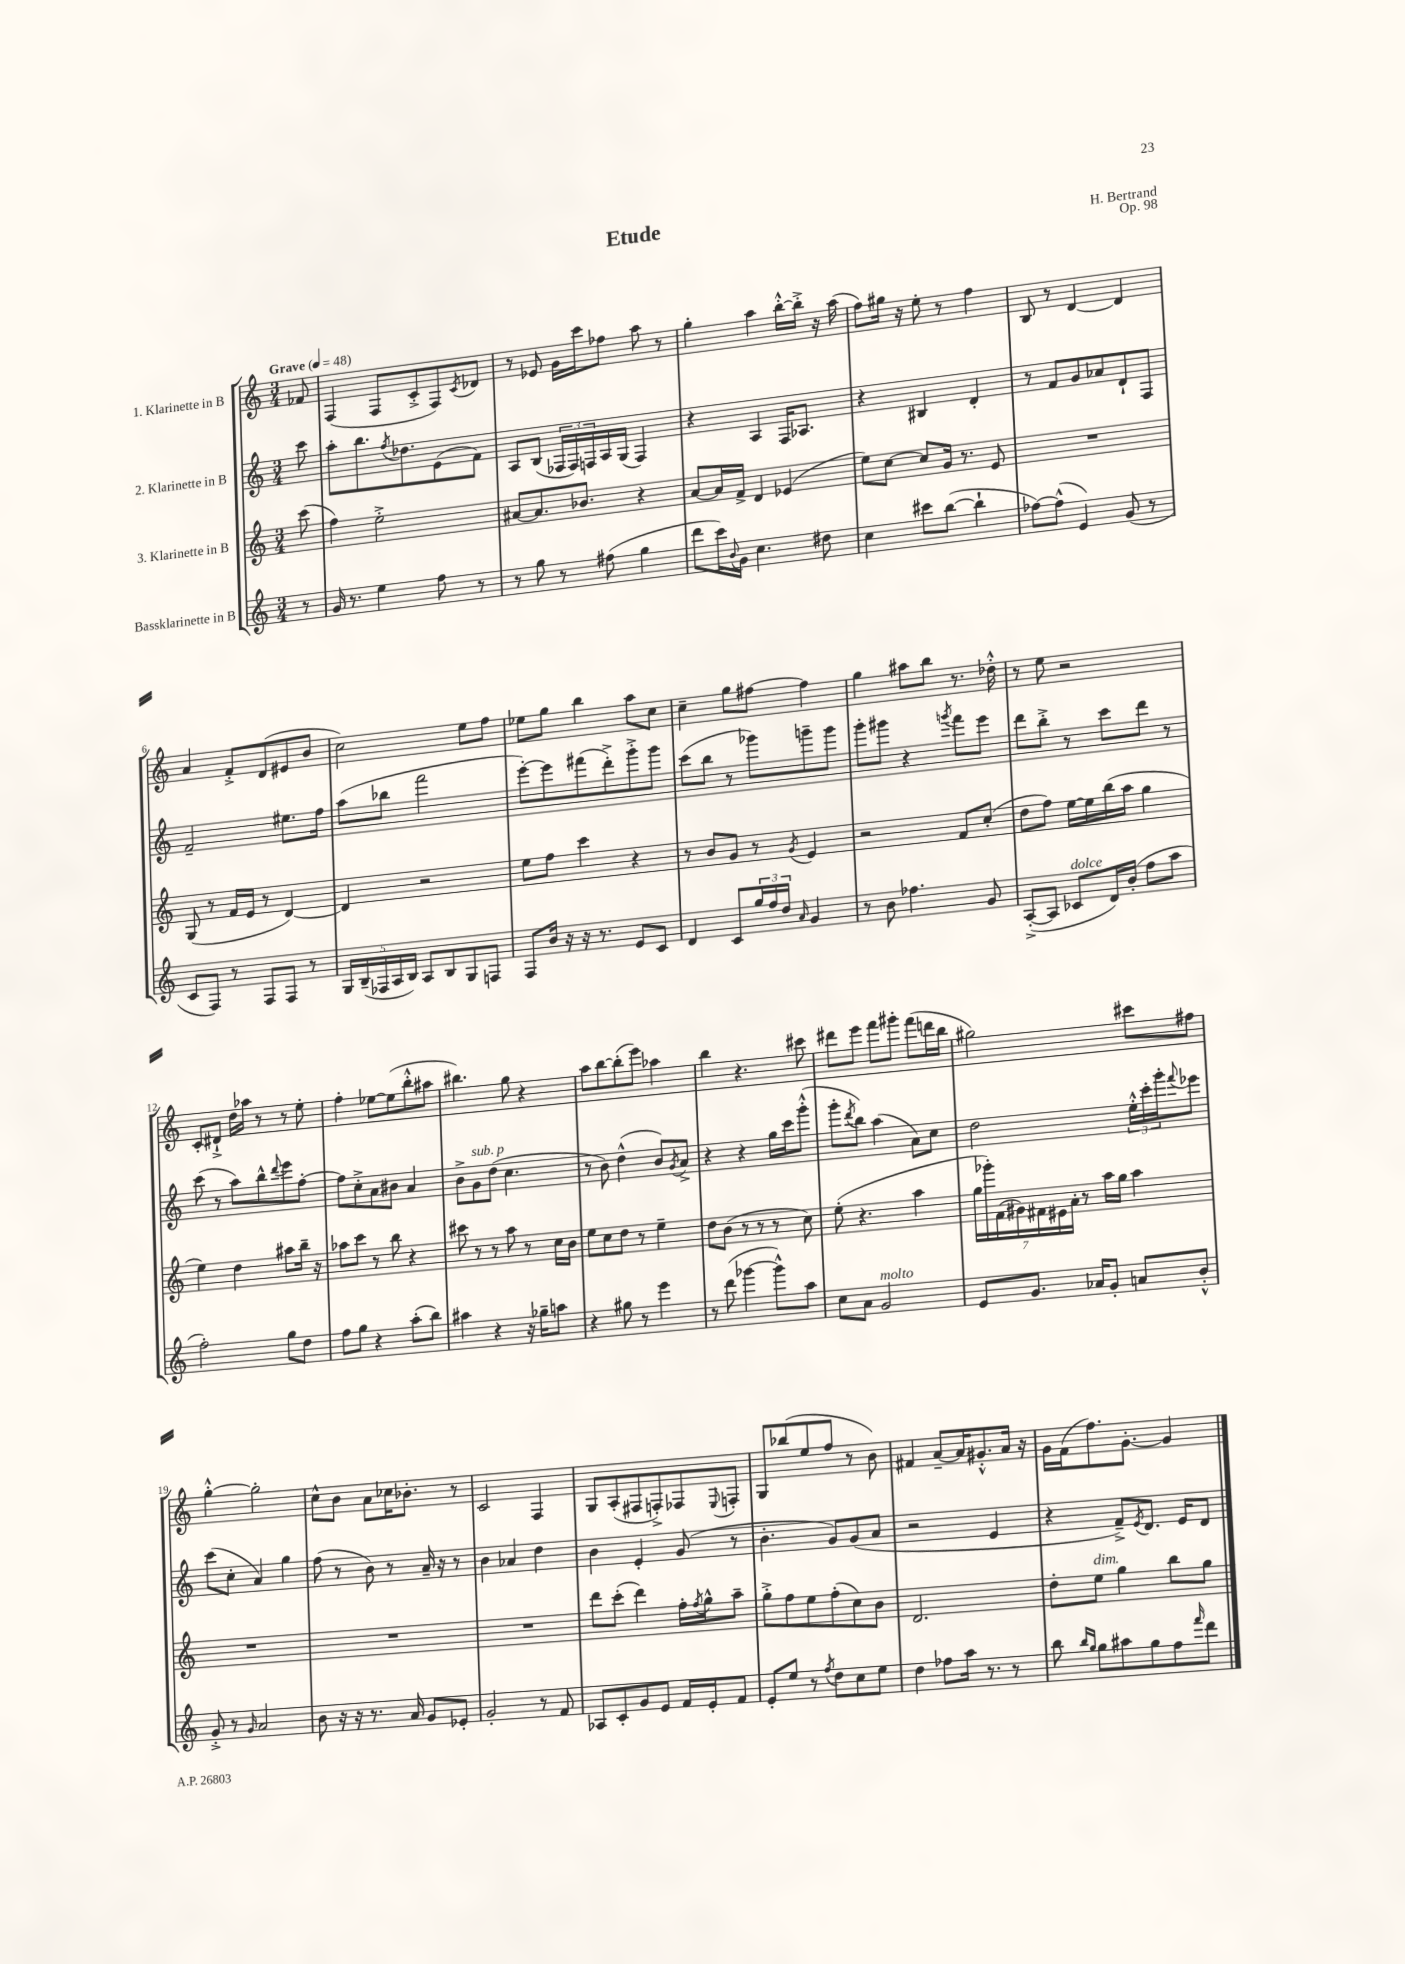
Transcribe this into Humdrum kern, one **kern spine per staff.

**kern	**kern	**kern	**kern
*staff4	*staff3	*staff2	*staff1
*clefG2	*clefG2	*clefG2	*clefG2
*k[]	*k[]	*k[]	*k[]
*M3/4	*M3/4	*M3/4	*M3/4
*MM48	*MM48	*MM48	*MM48
8r	(8ccc\	8ccc\	8f-/
=	=	=	=
16g/	4ff\)	8aa'\L	(4F/
8.r	.	.	.
.	.	8.bb\	.
4ee\	2ee'^\	.	8F/L
.	.	8qff/	.
.	.	8.dd-\	.
.	.	.	8c'^/
8ff\	.	(8e\	8F/)
.	.	.	8qc/
8r	.	8f\J)	8d-/J
=	=	=	=
8r	[8a#/L	8A/L	8r
8gg\	8.a#/]	(8B/J	8e-/
8r	.	24F-/LL	16g\LL
.	.	24F-/)	.
.	8.b-/J	.	16ccc\J
.	.	24F/	.
(8ff#\	.	16A/	8ff-\J
.	.	(16G/JJ	.
4gg\	4r	4F/)	8aa\
.	.	.	8r
=	=	=	=
8ddd\L	[8a/L	4r	4gg'\
16ccc\L)	16a/]L	.	.
8qqb/	.	.	.
16g\JJ	16f^/JJ	.	.
4.cc\	4d/	4A/	4aa\
.	(4e-/	16F/LK	[16bb'^^\LL
.	.	8.A-/J	16bb'^\]JJ
8dd#\	.	.	16r
.	.	.	(16aa\
=	=	=	=
4cc\	8ee\L)	4r	8ff\L)
.	[8cc\J	.	16gg#\Jk
.	.	.	16r
8ccc#\L	8cc/]L	4B#/	8ee'\
([8bb\J	16g/Jk	.	8r
.	8.r	.	.
4bb`\]	.	4d'/	4ff\
.	8e/	.	.
=	=	=	=
[8ff-\L)	2.r	8r	8B/
(8ff-^^\]J	.	8f/L	8r
4e/)	.	8g/	[4d/
.	.	8a-/	.
(8g/	.	8d`/	4d/]
8r	.	8F/J	.
=	=	=	=
8c/L	(8G/	2f~/	4a/
8F/J)	8r	.	.
8r	16f/LL	.	8f'^/L
.	16e/JJ	.	.
8F/L	8r	.	(8d/
8F/J	[4d/)	8.ee#\L	8e#/
8r	.	.	8b/J
.	.	16ff\Jk	.
=	=	=	=
20G/LL	4d/]	(8aa\L	2cc\)
(20B~/	.	.	.
20F-/	.	.	.
.	.	8bb-\J	.
20A/	.	.	.
20B/JJ)	.	.	.
8A/L	2r	2fff\	.
8B/	.	.	.
8G/	.	.	8ee\L
8F/J	.	.	8ff\J
=	=	=	=
8F/L	8ee\L	[8eee'\L)	8ee-\L
16b/Jk	8ff\J	8eee\]	8gg\J
16r	.	.	.
16r	4ccc\	(8fff#\	4bb\
8.r	.	.	.
.	.	8ddd'^\)	.
8e/L	4r	8ggg'^\	8aa\L
8c/J	.	8ggg\J	8cc\J
=	=	=	=
4d/	8r	(8ccc\L	4cc~\
.	8b/L	8bb\J	.
8c/L	8g/J	8r	8gg\L
24gg/L	8r	8ggg-\L)	[8ff#\J
24ff/	.	.	.
24dd/JJ	.	.	.
16qqa/	8qg/	.	.
4g/	4e/	8ggg~\	4ff#\]
.	.	8ggg\J	.
=	=	=	=
8r	2r	8ggg'\L	4gg\
8b\	.	8ggg#\J	.
4.ff-\	.	4r	8aa#\L
.	.	.	8bb\J
.	.	8qggg/	.
.	8f/L	8fff\L	8.r
8g/	(8cc'/J	8eee\J	.
.	.	.	16dd-'^^\
=	=	=	=
([8A'^/L	8dd\L	8ddd\L	8r
8A/]J	8ff\J)	8bb'^\J	8ee\
8c-/L	[16ee\LL	8r	2r
.	16ee\]	.	.
16d/L)	(16bb\	8ccc\L	.
(16b'/JJ	16aa\JJ	.	.
8ff\L	4gg\	8ddd\J	.
8aa\J	.	8r	.
=	=	=	=
2ff'\)	4ee\)	(8ccc\	8c'/L
.	.	8r	8d#`^/J
.	4dd\	8aa\L)	16dd\LL
.	.	.	16aa-\JJ
.	.	8bb^^\	8r
.	.	8qqddd/	.
8gg\L	8aa#\L	8eee\	8r
8dd\J	16bb~\Jk	[8ff'\J	8ee'\
.	16r	.	.
=	=	=	=
8ff\L	8aa-\L	8ff\]L	4ff'\
8gg\J	8ccc\J	8cc'^\	.
4r	8r	8a\	[8ee-\L
.	8bb\	8b#\J	(8ee-\]
(8aa'\L	4r	4a/	8bb'^^\
8bb\J)	.	.	8aa#\J
=	=	=	=
4aa#\	8ccc#\	8b^\L	4.bb#\)
.	8r	8g\	.
4r	8r	(8dd\J	.
.	8aa\	4.cc\	8gg\
16r	8r	.	4r
16gg-~\LK	.	.	.
8aa\J	16cc\LL	.	.
.	16b\JJ	.	.
=	=	=	=
4r	8ee\L	8r	8aa\L
.	8cc\	8b\)	[8bb\
8gg#\	8dd\J	(4dd^^\	(8bb'\]
8r	8r	.	8eee\J)
4eee\	4ee~\	8b/L)	4aa-\
.	.	8qg/	.
.	.	8a^/J	.
=	=	=	=
8r	8dd\L	4r	4bb\
(8ddd\	(8b\J	.	.
[4ggg-\	8r	4r	4.r
.	8r	.	.
8ggg-^^\]L)	8r	16gg\LL	.
.	.	16ccc\J	.
8aa\J	8cc\)	(8ggg'^^\J	8ccc#\
=	=	=	=
8cc\L	(8ee'\	8ggg'\L	8ddd#\L
.	.	8qddd/	.
8a\J	4.r	8bb\J)	8eee\J
2g/	.	(4aa\	8fff\L
.	.	.	8ggg#'\J
.	4aa\	8a\L)	(8fff\L
.	.	8cc\J	16ddd\L
.	.	.	16bb\JJ
=	=	=	=
8e/L	28gg\LL	2dd\	2gg#\)
.	28ggg-'\)	.	.
.	(28f\	.	.
.	28g#\)	.	.
8.g/J	.	.	.
.	28f#\	.	.
.	28e#\	.	.
.	28a'\JJ	.	.
.	8r	.	.
16a-/LK	.	.	.
8g'/J	16aa\LL	.	.
.	16gg\JJ	.	.
8a/L	4aa\	24ee'^^\LL	8ccc#\L
.	.	24ccc'\	.
.	.	24ggg'\J	.
.	.	8qqfff/	.
8b'^^/J	.	8eee-\J	8ff#\J
=	=	=	=
8g'^/	2.r	(8ccc\L	[4gg'^^\
8r	.	8cc'\J	.
16qqg/	.	.	.
2a/	.	4a/)	2gg'\]
.	.	4gg\	.
=	=	=	=
8b\	2.r	(8ff\	8cc^^\L
16r	.	8r	8b\J
16r	.	.	.
8.r	.	8b\)	8a\L
.	.	8r	16cc-\K
16a/	.	.	8.b-'\J
8g/L	.	16a~/	.
.	.	16r	.
8e-'/J	.	8r	8r
=	=	=	=
2g'/	2.r	4b\	2c/
.	.	4a-/	.
8r	.	4dd\	4F/
8f/	.	.	.
=	=	=	=
8A-/L	8ddd\L	4b\	8G/L
8c'/	(8ccc'\J	.	(8A'/
8g/	4ddd\)	4e'/	8F#/
8e/J	.	.	8F'^/)
16f/LL	16ff'\LL	(8g/	8F-/
.	8qff/	.	.
16e'/J	16gg^^\J	.	.
.	.	.	8qqE/
8f/J	8aa~\J	8r	8F'/J
=	=	=	=
8e'/L	8gg'^\L	4.b'\	8G/L
8ee/J	8ff\	.	(8bb-/
8r	8ee\	.	8ee/
8qff/	.	.	.
8dd\L	(8ff'\	8g/L)	8ff/J
8cc\	8cc\)	(8g/	8r
8ee\J	8b\J	8a/J	8b\)
=	=	=	=
4dd\	2.d/	2r	4f#/
8ff-\L	.	.	[8a~/L
16aa\Jk	.	.	16a/]K
8.r	.	.	8.g#'^^/
.	.	4e/	.
8r	.	.	16a/Jk
.	.	.	16r
=	=	=	=
8bb\	8dd'\L	4r	16g\LL
.	.	.	(16f\J
16qqbb/LL	.	.	.
16qqgg/JJ	.	.	.
8gg\L	8ee\J	.	8.ff\)
8aa#\	4gg\	8f~^/L)	.
.	.	.	[8.g'\J
.	.	8qe/	.
8gg\	.	8.d/J	.
8ff\	8bb\L	.	4g/]
.	.	16e/LK	.
16qqfff/	.	.	.
8ddd\J	8gg\J	8d/J	.
==	==	==	==
*-	*-	*-	*-
